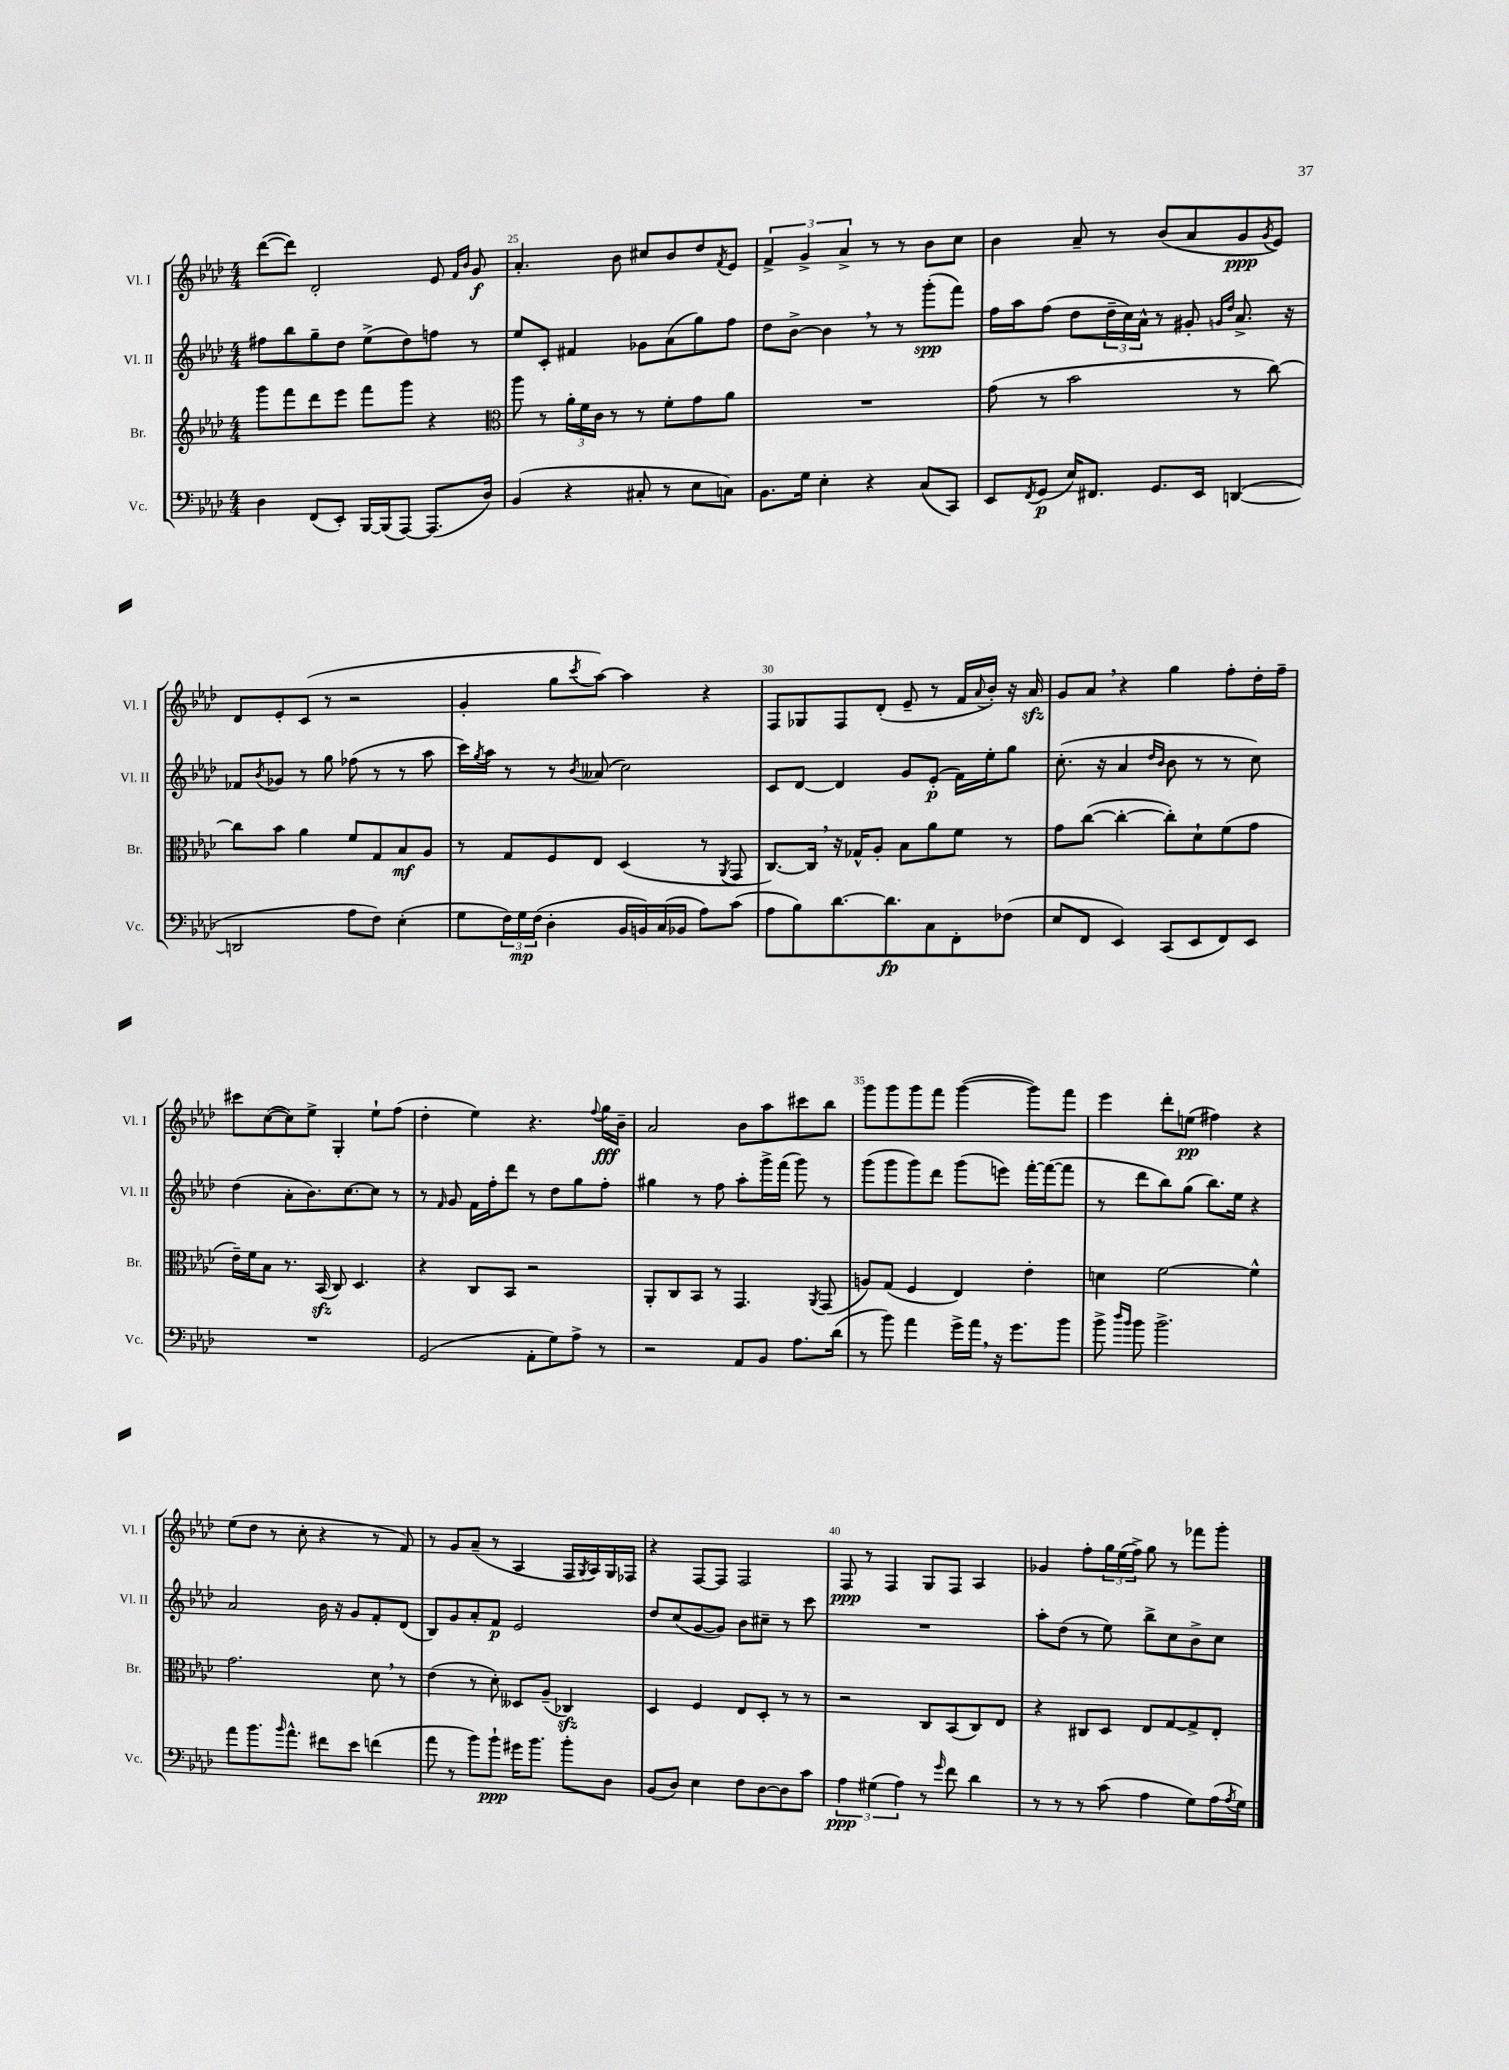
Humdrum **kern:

**kern	**kern	**kern	**kern
*staff4	*staff3	*staff2	*staff1
*clefF4	*clefG2	*clefG2	*clefG2
*k[b-e-a-d-]	*k[b-e-a-d-]	*k[b-e-a-d-]	*k[b-e-a-d-]
*M4/4	*M4/4	*M4/4	*M4/4
4D-	8ggg	8ff#	([8ddd-
.	8fff	8bb-	8ddd-])
(8FF	8ddd-	8gg~	2d-'
8EE-')	8eee-	8dd-	.
[16BBB-	8fff	(8ee-^	.
(16BBB-]	.	.	.
[8AAA-)	8ggg	8dd-)	.
(8.AAA-]	4r	8ff	8e-
.	.	.	16qqf
.	.	.	16qqb-
.	.	8r	8g
16D-)	.	.	.
=	=	=	=
*	*clefC3	*	*
(4BB-	8aa-	8ee-	4.a-'
.	8r	8c'	.
4r	24a-'	4f#	.
.	24f	.	.
.	24c	.	.
.	8r	.	8b-
8C#'	8r	8g-	8cc#
8r	8f'	(8a-	8b-
8E-	8g	8gg)	8dd-
.	.	.	8qf
8C)	8a-	8ff	8e-
=	=	=	=
8.BB-	1r	8dd-	6f^
.	.	[8b-^	.
.	.	.	6g^
16G	.	.	.
4E-'	.	4b-]	.
.	.	.	6a-^
4r	.	8r	8r
.	.	8r	8r
(8C	.	(8ggg'	8b-
8CC)	.	8fff)	8cc
=	=	=	=
8EE-	(8g	16ff	4b-
.	.	16aa-	.
8qFF	.	.	.
(8GG	8r	(8ff	.
16E-)	2b-	8dd-	8a-~
8.FF#	.	.	.
.	.	24dd-~	8r
.	.	24cc)	.
.	.	24a-^^	.
8.GG	.	8r	(8b-
.	.	8g#'	8a-
16EE-	.	.	.
.	.	16qqg	.
.	.	16qqdd-	.
([4DD	8r	8.a-^	8g
.	.	.	8qg
.	[8cc)	.	8e-)
.	.	16r	.
=	=	=	=
2DD]	8cc]	8f-	8d-
.	.	8qb-	.
.	8b-	8g-	8e-'
.	4a-	8r	(8c
.	.	8gg	8r
8A-	8f	(8ff-	2r
8F)	8G	8r	.
(4E-'	8B-	8r	.
.	8A-	8aa-	.
=	=	=	=
8G	8r	16ccc)	4g'
.	.	8qgg	.
.	.	16aa-	.
24F)	8G	8r	.
24G	.	.	.
(24F	.	.	.
4D-'	8F	8r	8gg
.	.	8qb-	8qccc
.	8E-	(8a--	[8aa-)
16BB-	(4D-	2cc)	4aa-]
16BB)	.	.	.
(16C	.	.	.
16BB-	.	.	.
8A-)	8r	.	4r
.	8qAA-	.	.
(8c	8GG	.	.
=	=	=	=
8A-	[8.C)	8c	8F
8B-)	.	[8d-	8G-
.	16C]	.	.
[8.d-	16r	4d-]	8F
.	16G-^^	.	.
.	8A-'	.	(8d-'
8.d-]	.	.	.
.	8B-	8g	8e-~
8C	8a-	(8e-'	8r
8FF'	8f	16f)	16f
.	.	.	8qqa-
.	.	16ee-'	16b-')
(8F-	8r	8gg	16r
.	.	.	16a-
=	=	=	=
8E-	8g	(8.cc'	8g
8FF	([8cc	.	8a-
.	.	16r	.
4EE-)	4cc'_	4a-	4r
.	.	16qqdd-	.
.	.	16qqb-	.
(8CC	8cc'])	8b-	4gg
8EE-	8d-`	8r	.
8FF)	(8f	8r	8ff'
8EE-	8g	8cc)	16dd-'
.	.	.	16ff~
=	=	=	=
1r	16e-~)	(4dd-	8ccc#
.	16f	.	.
.	8B-	.	([8cc
.	8.r	8a-'	8cc])
.	.	8.b-)	8ee-^
.	(16BB-	.	.
.	8C)	.	4G'
.	.	[8.cc	.
.	4.D-	.	.
.	.	8cc]	8ee-`
.	.	8r	(8ff
=	=	=	=
(2GG	4r	8r	4dd-'
.	.	16qqf	.
.	.	8g	.
.	8C	16f	4ee-)
.	.	16ff'	.
.	8BB-	8ddd-	.
8AA-'	2r	8r	4.r
8G)	.	8dd-	.
8A-^	.	8gg	.
.	.	.	8qqff
8r	.	8ff'	16gg
.	.	.	16b-~
=	=	=	=
2r	8AA-'	4gg#	2a-
.	8C	.	.
.	8BB-	8r	.
.	8r	8ff	.
8AA-	4.GG	8aa-'	8b-
8BB-	.	16ggg^	8aa-
.	.	(16fff	.
8.A-	.	8ggg)	8ccc#
.	8qAA-	.	.
.	(8GG	8r	8bb-
(16d-	.	.	.
=	=	=	=
8r	8A)	(8ggg	8ggg
8b-)	(8G	8ggg	8ggg
4a-	4F	8ggg)	8ggg
.	.	8ddd-	8fff
16g^	4E-)	(8ggg	([4ggg
16a-	.	.	.
16r	.	8eee)	.
8.g	.	.	.
.	4e-'	[16fff'	8ggg])
.	.	(16fff_	.
8b-	.	8fff]	8fff
=	=	=	=
8b-^	4d	8r	4eee-
16qqdd-	.	.	.
16qqb-	.	.	.
8b-	.	8ddd-	.
2.b-^	[2f	8bb-)	8ddd-'
.	.	(8gg	(8ee
.	.	8.bb-)	4ff#)
.	.	16ee-	.
.	4f^^]	4r	4r
=	=	=	=
8a-	2.g	2a-	(8ee-
8.b-	.	.	8dd-
.	.	.	8r
16qqb-	.	.	.
8.a-^^	.	.	.
.	.	.	8cc'
8f#	.	16b-	4r
.	.	16r	.
8e-	.	8g	.
(4f	8d-	8f'	8r
.	8r	(8d-	8f)
=	=	=	=
8a-	(4e-	8B-)	8r
8r	.	8g	8g
8b-)	8r	8a-'	(8a-~
8b-`	8d-')	8f	8r
16g#	8D--	2e-	4A-
8.b-	.	.	.
.	(8A-~	.	.
8b-'	4C-)	.	16F
.	.	.	8qG
.	.	.	16A-)
8D-	.	.	16G
.	.	.	16F-
=	=	=	=
(8BB-	4D-	8dd-	4r
8D-)	.	(8cc	.
4E-	4F	[8g	[8F
.	.	8g])	8F]
8F	8E-	8b-	2F
[8D-	8D-'	8cc#~	.
8D-]	8r	8r	.
8c	8r	8ccc	.
=	=	=	=
6A-	2r	1r	8F
.	.	.	8r
(6G#	.	.	.
.	.	.	4F
6A-)	.	.	.
8r	8C	.	8G
16qqg	.	.	.
8f	(8BB-	.	8F
4d-	8C)	.	4A-
.	8E-	.	.
=	=	=	=
8r	4r	8aa-'	4g-
8r	.	(8dd-	.
8r	8C#	8r	8ff'
(8c	8D-	8ee-)	24gg
.	.	.	(24ee-
.	.	.	24ff^)
4A-	8E-	8bb-^	8gg
.	[8G	8cc	8r
8G)	8G^]	8b-^	8fff-
(16A-	8E-'	8cc	8ggg'
8qA-	.	.	.
16G)	.	.	.
==	==	==	==
*-	*-	*-	*-
